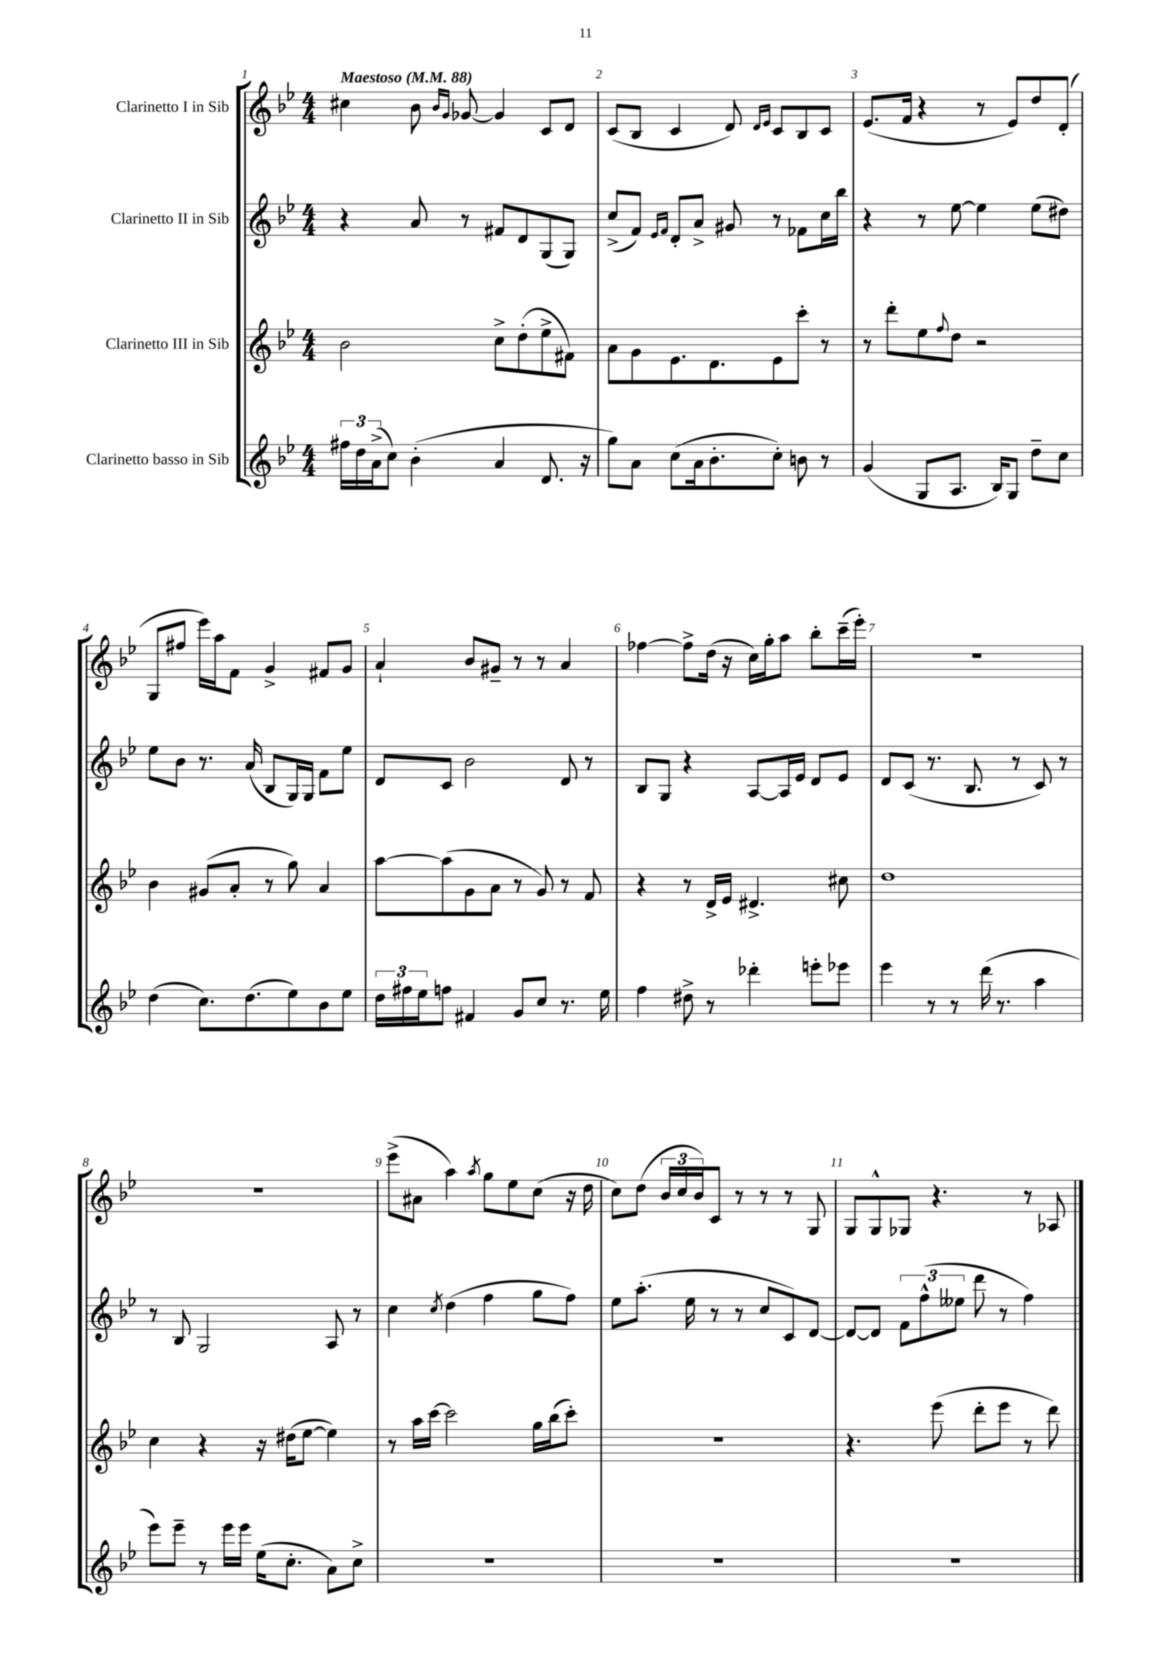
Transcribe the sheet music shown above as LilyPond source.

<<
\new StaffGroup <<
\new Staff = "s0" \with { instrumentName = "Clarinetto I in Sib" } {
    \clef treble \key bes \major \numericTimeSignature \time 4/4 \tempo "Maestoso" 4 = 88
    cis''4 bes'8 \grace { bes'16 g'16 } ges'8~ ges'4 c'8 d'8 |
    c'8( bes8 c'4 d'8) \grace { d'16 ees'16 } c'8 bes8 c'8 |
    ees'8.( f'16 r4 r8 ees'8) d''8 d'8-.( |
    g8 fis''8 ees'''16) a''16 f'8 g'4-> fis'8 g'8 |
    a'4-! bes'8 gis'8-- r8 r8 a'4 |
    fes''4~ fes''8-> d''16( r16 c''16) g''16-. a''8 bes''8-. c'''16--( ees'''16-.) |
    R1 |
    R1 |
    ees'''8->( ais'8 a''4) \acciaccatura { a''8 } g''8 ees''8 c''8( r16 d''16 |
    c''8) d''8( \tuplet 3/2 { bes'16 c''16 bes'16) } c'8 r8 r8 r8 g8 |
    g8 g8-^ ges8 r4. r8 aes8 \bar "|." |
}
\new Staff = "s1" \with { instrumentName = "Clarinetto II in Sib" } {
    \clef treble \key bes \major \numericTimeSignature \time 4/4
    r4 a'8 r8 fis'8 d'8 g8( g8) |
    c''8->( f'8) \grace { ees'16 f'16 } d'8-. a'8-> gis'8 r8 fes'8 c''16 bes''16 |
    r4 r8 ees''8~ ees''4 ees''8( dis''8) |
    ees''8 bes'8 r8. a'16( bes8 g16) g16 f'8 ees''8 |
    d'8 c'8 bes'2 d'8 r8 |
    bes8 g8 r4 a8~ a16 ees'16 d'8 ees'8 |
    d'8 c'8( r8. bes8. r8 c'8) r8 |
    r8 bes8 g2 a8 r8 |
    c''4 \acciaccatura { c''8 } d''4( f''4 g''8 f''8) |
    ees''8 a''8.-.( ees''16 r8 r8 c''8 c'8) d'8~ |
    d'8~ d'8 \tuplet 3/2 { f'8 f''8-^( eeses''8 } d'''8 r8 f''4) \bar "|." |
}
\new Staff = "s2" \with { instrumentName = "Clarinetto III in Sib" } {
    \clef treble \key bes \major \numericTimeSignature \time 4/4
    bes'2 c''8-> d''8-.( ees''8-> fis'8) |
    a'8 g'8 ees'8. d'8. ees'8 c'''8-. r8 |
    r8 d'''8-. ees''8 \appoggiatura { f''8 } d''8 r2 |
    bes'4 gis'8( a'8-. r8 g''8) a'4 |
    a''8~ a''8( g'8 a'8 r8 g'8) r8 f'8 |
    r4 r8 d'16-> ees'16 dis'4.-> cis''8 |
    d''1 |
    c''4 r4 r16 dis''16( ees''8~ ees''4) |
    r8 a''16 c'''16~ c'''2 g''16 bes''16( c'''8-.) |
    R1 |
    r4. ees'''8( d'''8-. ees'''8 r8 d'''8) \bar "|." |
}
\new Staff = "s3" \with { instrumentName = "Clarinetto basso in Sib" } {
    \clef treble \key bes \major \numericTimeSignature \time 4/4
    \tuplet 3/2 { fis''16 d''16 a'16->( } c''8) bes'4-.( a'4 d'8. r16 |
    g''8) a'8 c''8( a'16 bes'8.-. c''8-.) b'8 r8 |
    g'4( g8 a8. bes16) g8 d''8-- c''8 |
    d''4( c''8.) d''8.( ees''8) bes'8 ees''8 |
    \tuplet 3/2 { d''16 fis''16 ees''16 } f''8 fis'4 g'8 c''8 r8. ees''16 |
    f''4 dis''8-> r8 des'''4-. e'''8-. ees'''8 |
    ees'''4 r8 r8 d'''16( r8. a''4 |
    ees'''8) ees'''8-- r8 ees'''16 ees'''16 ees''16( c''8.-. a'8) c''8-> |
    R1 |
    R1 |
    R1 \bar "|." |
}
>>
>>
\layout { \context { \Score \override BarNumber.break-visibility = ##(#f #t #t) barNumberVisibility = #all-bar-numbers-visible } }
